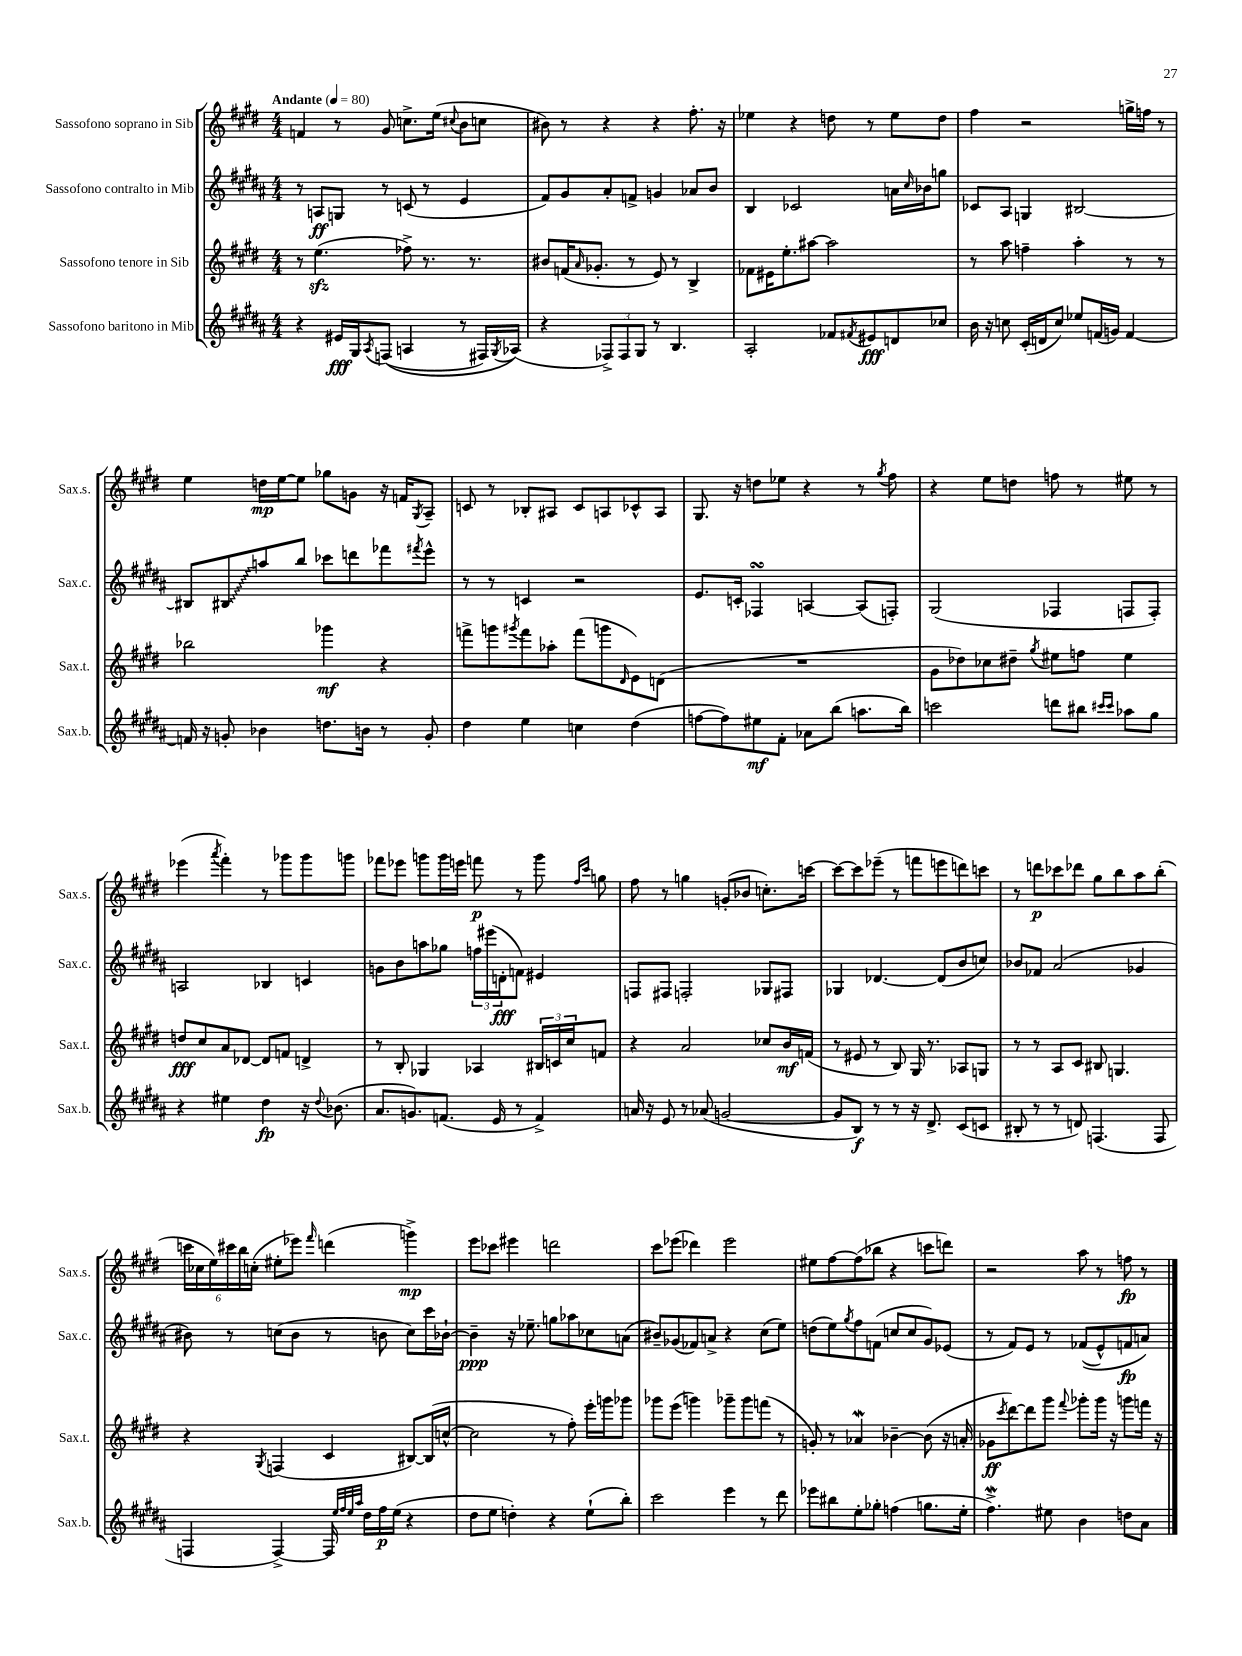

**kern	**kern	**kern	**kern
*staff4	*staff3	*staff2	*staff1
*clefG2	*clefG2	*clefG2	*clefG2
*k[f#c#g#d#a#]	*k[f#c#g#d#]	*k[f#c#g#d#a#]	*k[f#c#g#d#]
*M4/4	*M4/4	*M4/4	*M4/4
*MM80	*MM80	*MM80	*MM80
4r	8r	8r	4f
.	(4.ee	8A	.
16e#	.	8G	8r
16G#	.	.	.
8qA#	.	.	.
&((8F	.	8r	8g#
4A	8ff-^)	(8c	8.cc^
.	8.r	8r	.
.	.	.	(16ee
.	.	.	8qqcc#
8r	.	4e	8b
.	8.r	.	.
16F#)	.	.	8cc
8qG#	.	.	.
(16A-&)	.	.	.
=	=	=	=
4r	8b#	8f#)	8b#)
.	(16f	8g#	8r
.	16qqa	.	.
.	8.g-'	.	.
12F-^)	.	8a#'	4r
12F-	.	.	.
.	8r	8f^	.
12G#	.	.	.
8r	8e)	4g	4r
4.B	8r	.	.
.	4B^	8a-	8.ff#'
.	.	8b	.
.	.	.	16r
=	=	=	=
2A#'	8f-	4B	4ee-
.	16e#	.	.
.	8.ee'	.	.
.	.	2c-	4r
.	[8aa#	.	.
8f-	2aa#]	.	8dd
8qf#	.	.	.
8e#	.	.	8r
8d	.	16a	8ee-
.	.	16qqcc#	.
.	.	16b-	.
8cc-	.	8gg	8dd
=	=	=	=
16b	8r	8c-	4ff#
16r	.	.	.
8cc	8aa	8A#	.
(16c#'	4ff~	4G	2r
16d	.	.	.
8cc)	.	.	.
8ee-	4aa'	[2B#	.
(16f	.	.	.
16g)	.	.	.
[4f	8r	.	16gg^
.	.	.	16ff
.	8r	.	8r
=	=	=	=
16f]	2bb-	8B#]	4ee
16r	.	.	.
8g'	.	8B#	.
4b-	.	8aa	16dd
.	.	.	[16ee
.	.	8bb	8ee]
8.dd	4ggg-	8ccc-	8gg-
.	.	8ddd	8g
16b	.	.	.
8r	4r	8fff-	16r
.	.	.	16f
.	.	8qfff#	8qG#
8g'	.	8eee^^	8A~
=	=	=	=
4dd#	8fff^	8r	8c
.	8ggg	8r	8r
.	8qggg#	.	.
4ee	8fff	4c	8B-'
.	8aa-'	.	8A#
4cc	(8fff	2r	8c
.	8ggg	.	8A
.	16qqd#	.	.
(4dd#	8e)	.	8c-^^
.	(8d	.	8A
=	=	=	=
[8ff	1r	8.e	8.G#
8ff])	.	.	.
.	.	16c'	16r
8ee#	.	4F-	8dd
8f#'	.	.	8ee-
8a-	.	[4A	4r
(8bb	.	.	.
8.aa	.	(8A]	8r
.	.	.	8qgg#
.	.	8F')	8ff#
16bb)	.	.	.
=	=	=	=
2ccc	8g#	(2G#	4r
.	8dd-)	.	.
.	8cc-	.	8ee
.	8dd#~	.	8dd
.	8qgg#	.	.
8ddd	8ee#	4F-	8ff
8bb#	8ff	.	8r
16qqccc#	.	.	.
16qqccc#	.	.	.
8aa-	4ee#	8F	8ee#
8gg#	.	8F')	8r
=	=	=	=
4r	8dd	2A	(4eee-
.	8cc#	.	.
.	.	.	8qaaa
4ee#	8a	.	4fff#')
.	[8d-	.	.
4dd#	8d-]	4B-	8r
.	8f	.	8ggg-
16r	4d^	4c	8ggg-
8qqdd#	.	.	.
(8.b-	.	.	.
.	.	.	8ggg
=	=	=	=
8.a#	8r	8g	8fff-
.	8B'	8b	8eee-
8.g)	.	.	.
.	4G-	8aa	8ggg
(8.f	.	8gg-	16ggg
.	.	.	16eee
.	4A-	24ff	8fff
.	.	(24eee#	.
16e	.	.	.
.	.	24d'	.
8r	.	8f)	8r
4f^)	24B#	4e#	8ggg
.	24c	.	.
.	24cc#	.	.
.	.	.	16qqff#
.	.	.	16qqccc#
.	8f	.	8gg
=	=	=	=
16a	4r	8F	8ff#
16r	.	.	.
8e	.	8F#	8r
8r	2a	2F'	4gg
(8a-	.	.	.
[2g	.	.	(8g'
.	.	.	8b-
.	8cc-	8G-	8.cc')
.	16b	8F#	.
.	(16f	.	[16ccc
=	=	=	=
8g]	8r	4G-	8ccc_
8B)	8e#	.	8ccc]
8r	8r	[4.d-	(8eee-~
8r	8B)	.	8r
16r	16G#	.	8fff
8.d#^	8.r	.	.
.	.	(8d-]	8eee
(8c#	8A-	8b	8ddd)
8c	8G	8cc)	8ccc
=	=	=	=
8B#'	8r	8b-	8r
8r	8r	8f-	8ddd
8r	8A	(2a#	8ccc-
8d)	8c#	.	8ddd-
(4.F	8B#	.	8gg#
.	4.G	.	8bb
.	.	4g-	8aa
8F	.	.	(8bb'
=	=	=	=
4F	4r	8b#)	24ccc
.	.	.	24cc-
.	.	.	24ee)
.	.	8r	24ccc#
.	.	.	24bb
.	.	.	(24cc'
.	8qG#	.	.
[4F^)	(4F	(8cc	8ee#'
.	.	8b#	8eee-)
.	.	.	16qqfff#
16F]	4c#	8r	(4ddd
32qqee	.	.	.
32qqff#	.	.	.
32qqee	.	.	.
32qqaa#	.	.	.
16dd#	.	.	.
16ff#	.	8b	.
(16ee	.	.	.
4r	[8B#)	8cc)	4ggg^)
.	(16B#]	16ccc#	.
.	[16cc^^	[16b-`	.
=	=	=	=
8dd#	2cc]	4b-~]	8eee
8ee	.	.	8ccc-
4dd')	.	16r	4eee#
.	.	8.ee-~	.
4r	8r	8gg	2ddd
.	8ff#')	8aa-	.
(8ee`	16eee'	8cc-	.
.	16ggg	.	.
8bb')	8ggg-	(8a	.
=	=	=	=
2ccc#	8ggg-	8b#~)	8ccc#
.	(8eee	(8g-	(8eee-
.	4ggg)	8f-)	4ddd-)
.	.	8a^	.
4eee	8ggg-~	4r	2eee-
.	8ggg-	.	.
8r	(8fff	(8cc#	.
8ddd#	8r	8ee)	.
=	=	=	=
8eee-	8g')	(8dd	8ee#
8bb#	8r	8ee)	[8ff#
.	.	8qgg#	.
8ee'	4a-	8ff#	(8ff#]
8gg-'	.	(8f	8bb-
(4ff	[4b-~	8cc	4r
.	.	8cc	.
8.gg	(8b-]	8g#)	8ccc
.	16r	(8e-	8ddd)
16ee'	16a'	.	.
=	=	=	=
4.ff#^)	8g-	8r	2r
.	8qccc#	.	.
.	[8ddd#)	8f#)	.
.	8ddd#]	8e	.
8ee#	8ggg#	8r	.
.	8qqfff#	.	.
4b	8ggg-'	&((8f-	8aa
.	16ggg-	8e^^)	8r
.	16r	.	.
8dd	8ggg	8f	8ff
8a#	16fff	8a&)	8r
.	16r	.	.
==	==	==	==
*-	*-	*-	*-
